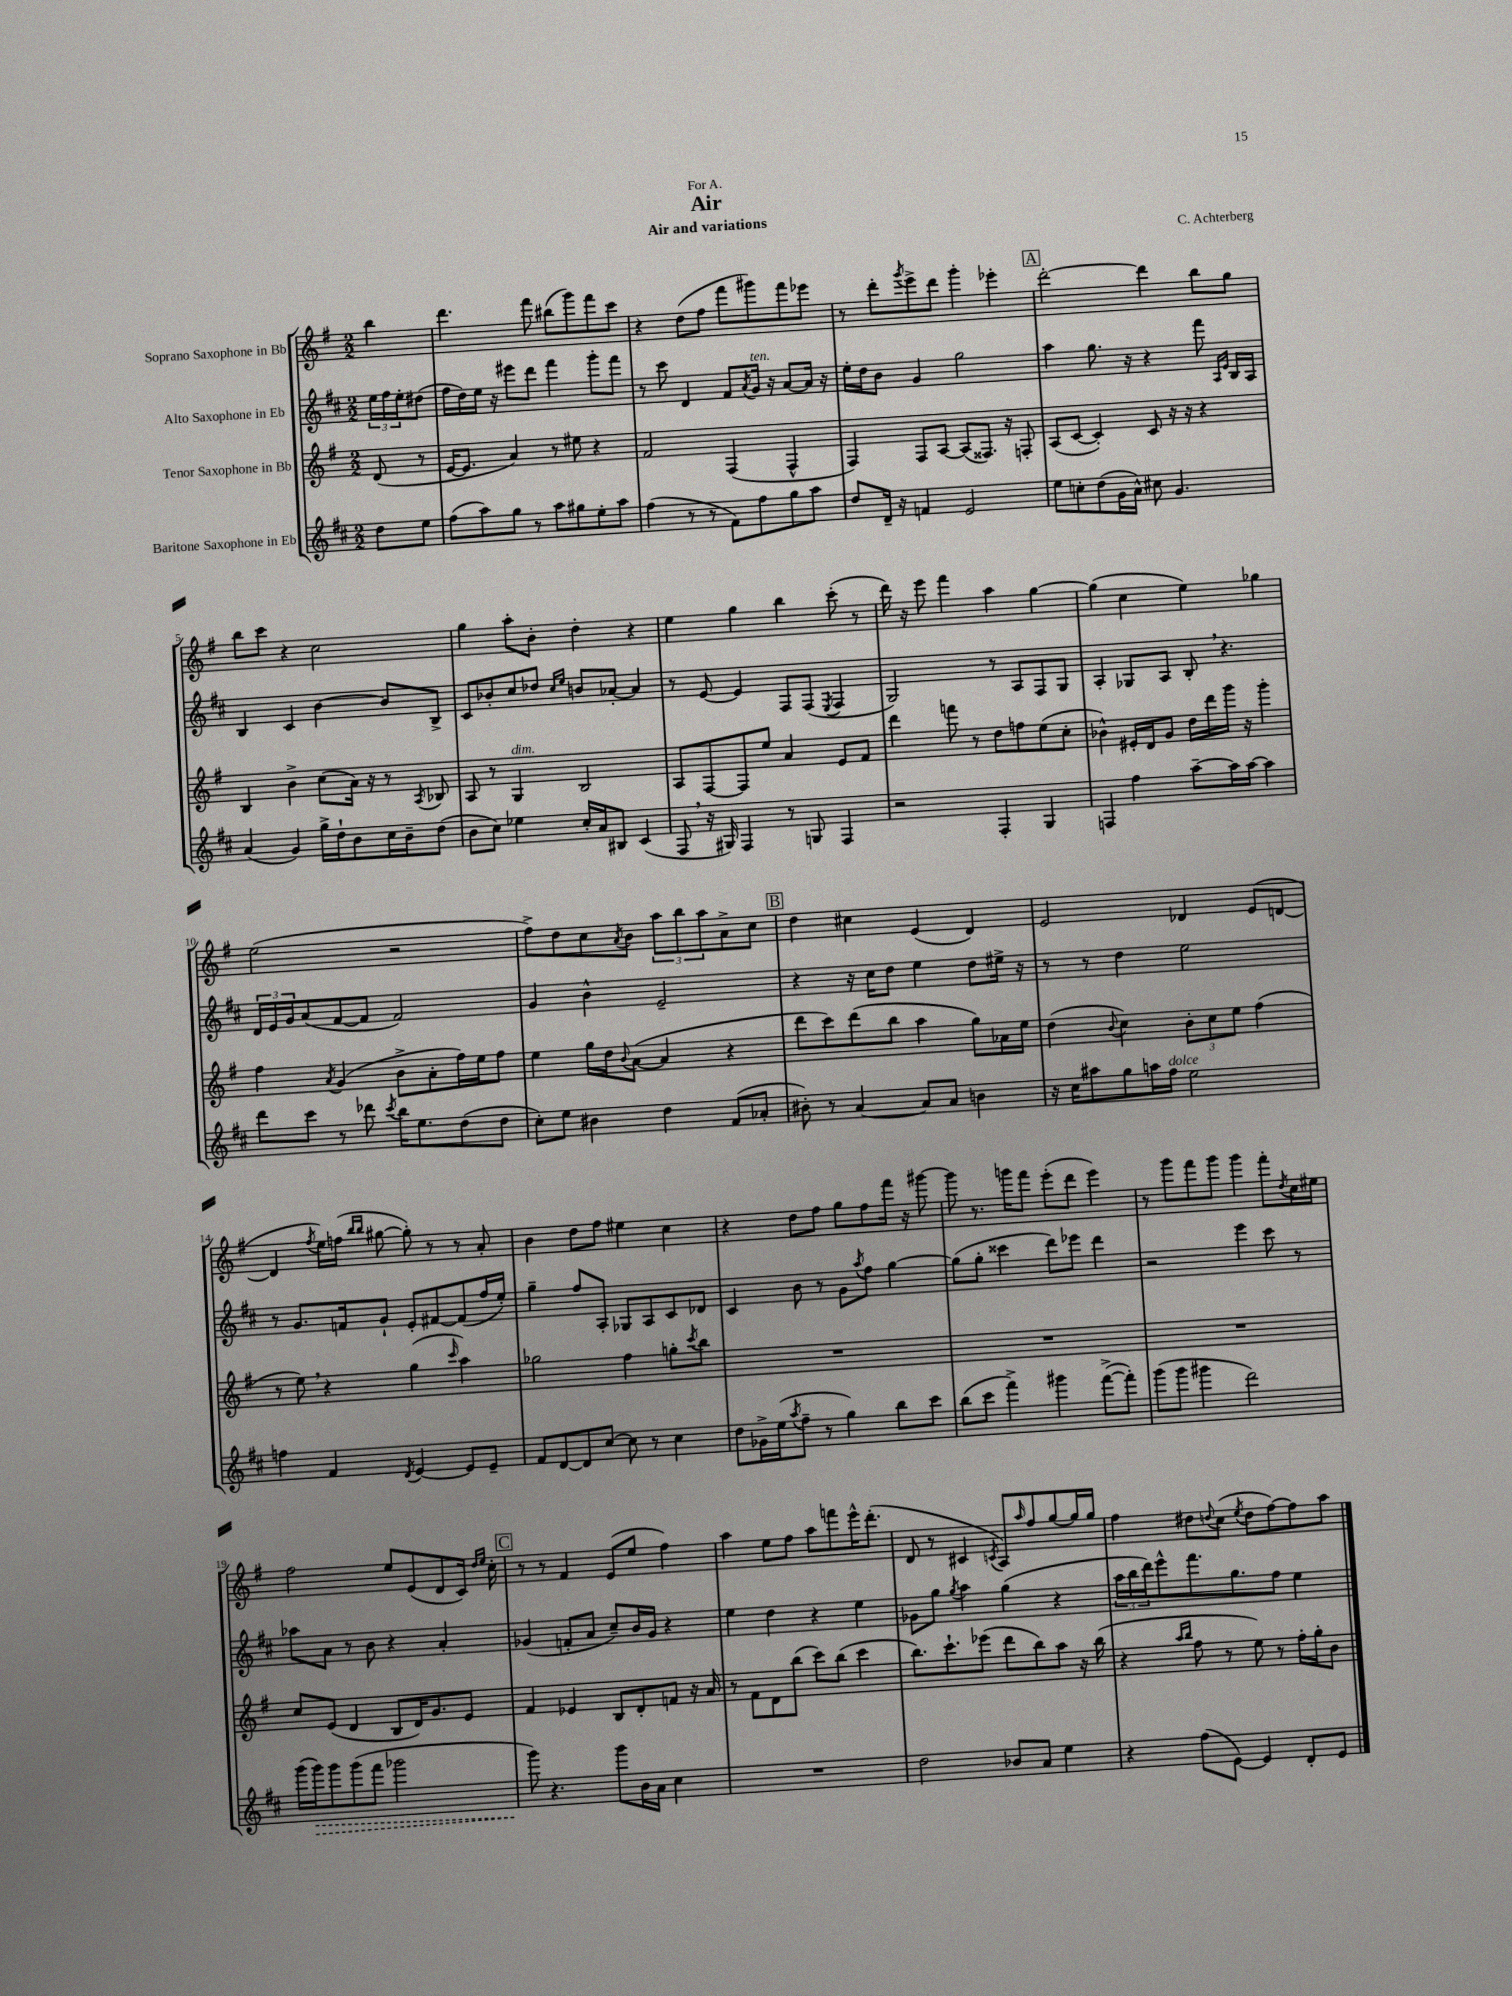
\header { title = "Air" composer = "C. Achterberg" subtitle = "Air and variations" dedication = "For A." }
<<
\new StaffGroup <<
\new Staff = "s0" \with { instrumentName = "Soprano Saxophone in Bb" } {
    \clef treble \key g \major \numericTimeSignature \time 2/2 \partial 4
    b''4 |
    d'''4. fis'''8 bis''8( g'''8) fis'''8 c'''8 |
    r4 d''8( fis''8 fis'''8 gis'''8) fis'''8 ees'''8 |
    r8 d'''8-. \acciaccatura { g'''8 } e'''8-> d'''8 g'''4-. ees'''4-. |
    \mark \markup { \box "A" } d'''2~-. d'''4 b''8 g''8 |
    b''8 c'''8 r4 c''2 |
    g''4 a''8-. b'8-. d''4-. r4 |
    e''4 g''4 b''4 c'''8-.( r8 |
    d'''16) r16 e'''8 fis'''4 a''4 g''4~ |
    g''4( c''4 e''4) ges''4 |
    e''2( r2 |
    fis''8->) d''8 c''8 \acciaccatura { a'8 } b'8 \tuplet 3/2 { a''8 b''8 a''8 } a'8-> c''8 |
    \mark \markup { \box "B" } d''4 cis''4 e'4( d'4) |
    e'2 des'4 e'8( d'8~ |
    d'4 \acciaccatura { fis''8 } e''16) f''16( \grace { b''16 b''16 } gis''8~ gis''8-.) r8 r8 a'8-. |
    b'4 d''8 fis''8 eis''4 c''4 |
    r4 d''8 fis''8 g''8 fis''8 fis'''16 r16 gis'''8~ |
    gis'''8 r8. g'''16 fis'''8 e'''8-.( d'''8 e'''4) |
    r8 g'''8 fis'''8 g'''8 g'''4 fis'''8-. \acciaccatura { d''8 } c''16 eis''16 |
    fis''2 e''8 e'8( d'8 c'16) \grace { d''16 e''16 } c''16-. |
    \mark \markup { \box "C" } r8 r8 fis'4 e'8( e''8 fis''4) |
    a''4 e''8 fis''8 a''8 f'''8 e'''16-^ d'''8.-.( |
    d'8 r8 cis'4 \acciaccatura { c'8 } a8) \grace { a''16 } fis''8 g''8~ g''16 g''16 |
    fis''4 dis''8 \appoggiatura { d''8 } c''8( \acciaccatura { e''8 } d''8 fis''8~) fis''8 a''8 \bar "|." |
}
\new Staff = "s1" \with { instrumentName = "Alto Saxophone in Eb" } {
    \clef treble \key d \major \numericTimeSignature \time 2/2 \partial 4
    \tuplet 3/2 { e''16 fis''16 e''16-. } dis''8( |
    fis''16 d''16) e''16 r16 eis'''8 d'''8 fis'''4 g'''8-. fis'''8 |
    r8 cis'''8 d'4 fis'8 \acciaccatura { a'8 } g'16^\markup { \italic "ten." } r16 a'8~ a'16 r16 |
    e''16-. d''16 b'8 g'4 g''2 |
    \mark \markup { \box "A" } a''4 g''8. r16 r4 fis'''8 \grace { a16 e'16 } b16 a16 |
    b4 cis'4 b'4~ b'8 b8-> |
    cis'8 bes'8-. cis''8 des''8 \grace { cis''16 e''16 } b'8 aes'8~-. aes'4 |
    r8 e'8~ e'4 fis8 fis8( \acciaccatura { e8 } fis4 |
    g2) r8 a8 fis8 g8 |
    a4-. ges8 a8 b8-. \breathe r4. |
    \tuplet 3/2 { d'16 e'16 g'16 } a'8( fis'8~ fis'8 fis'2) |
    g'4 b'4-^ e'2-- |
    \mark \markup { \box "B" } r4 r16 cis''16 d''8 e''4 d''8 eis''16-> r16 |
    r8 r8 d''4 e''2 |
    r8 g'8. f'16 g'8-! e'8-. fis'8~ fis'8( fis''16 e''16-.) |
    g''4-- fis''8 a8-. ges8 a8 cis'8 des'8 |
    cis'4 b'8 r8 g'8 \acciaccatura { a''8 } fis''8 g''4~ |
    g''8( g''8-. cisis'''4 d'''8) ees'''8 d'''4 |
    r2 e'''4 cis'''8 r8 |
    aes''8 a'8 r8 b'8 r4 a'4-. |
    \mark \markup { \box "C" } ges'4( f'8-. a'8 cis''8--) b'16 ges'16 r4 |
    e''4 d''4 r4 e''4 |
    ges'8 g''8 \acciaccatura { g''8 } a''4 g''4( r4 |
    \tuplet 3/2 { a''16 b''16 d'''16) } e'''8-^ fis'''8. g''8. fis''8 e''4 \bar "|." |
}
\new Staff = "s2" \with { instrumentName = "Tenor Saxophone in Bb" } {
    \clef treble \key g \major \numericTimeSignature \time 2/2 \partial 4
    d'8( r8 |
    e'16~ e'8. a'4) r8 eis''8 r4 |
    fis'2 fis4( fis4-^ |
    fis4) fis8 a8~ a8( fisis8.) r16 f8-. |
    \mark \markup { \box "A" } a8( c'8~ c'4-.) c'8 r16 r16 r4 |
    b4 b'4-> c''8( a'16) r16 r8 \acciaccatura { a8 } bes8 |
    a8 r8 g4^\markup { \italic "dim." } b2 |
    a8 fis8~ fis8 e''8 a'4 e'8 fis'8 |
    d'''4 f'''8 r8 d''8 f''8 e''8( c''8-. |
    bes'4-^) eis'16-. d'16 g'8 d''16 d'''16 g'''16 r16 g'''4-. |
    fis''4 \acciaccatura { a'8 } g'4( b'8-> a'8-. fis''16) e''16 fis''8 |
    e''4 g''16 d''16 \appoggiatura { b'8 } a'8~( a'4 r4 |
    \mark \markup { \box "B" } d'''8 c'''8) d'''8( b''8 a''4 g''8) aes'16 e''16 |
    d''4( \appoggiatura { b'8 } c''4) \tuplet 3/2 { b'8-. c''8 e''8 } fis''4( |
    r8 e''8) \breathe r4 g''4( \grace { c'''16 } a''4) |
    ges''2 fis''4 g''8-. \acciaccatura { c'''8 } b''8 |
    R1 |
    R1 |
    R1 |
    c''8 e'8( d'4 b8 d'16) g'8. e'8 |
    \mark \markup { \box "C" } fis'4 ees'4 b8 d'8-. f'8 r16 a'16 |
    r8 fis'8 d'8 b''8( c'''8) b''8( c'''4 |
    b''8.) c'''8.-! ees'''8( d'''8 b''8) a''8 r16 b''16( |
    r4 \grace { a''16 b''16 } fis''8 r8 e''8) r8 fis''16-. g''16-. b'8 \bar "|." |
}
\new Staff = "s3" \with { instrumentName = "Baritone Saxophone in Eb" } {
    \clef treble \key d \major \numericTimeSignature \time 2/2 \partial 4
    d''8 e''8 |
    fis''8( a''8) g''8 r8 a''8 gis''8 e''8-. a''8 |
    fis''4( r8 r8 fis'8) fis''8 g''8 a''8 |
    d''8 d'16-- r16 f'4 e'2 |
    \mark \markup { \box "A" } e''8 c''8-. d''8( g'16 a'16-^) cis''8 g'4. |
    a'4( g'4) g''16-> d''16-! b'8 cis''16 b'16-- d''8( |
    b'8 cis''8) ees''4 cis''16-. a'16 bis8 cis'4( |
    fis8 \breathe r16 gis16) fis4 r8 g8 fis4 |
    r2 fis4-. g4 |
    f4 fis''4 a''8~-- a''16 a''16~ a''4 |
    d'''8 cis'''8 r8 des'''8 \acciaccatura { cis'''8 } b''16 e''8. d''8( d''8 |
    cis''8-.) e''8 bis'4 d''4 fis'8( aes'8-. |
    \mark \markup { \box "B" } bis'8-.) r8 a'4~ a'8 a'8 b'4 |
    r16 cis''16 ais''8 g''8 a''16 fis''16^\markup { \italic "dolce" } e''2 |
    f''4 fis'4 \acciaccatura { d'8 } e'4~ e'8 e'8-- |
    fis'8 d'8~ d'8 cis''8~ cis''8 r8 cis''4 |
    d''8 ges'16-> e''16( \acciaccatura { a''8 } fis''8-- r8 g''4) b''8 cis'''8 |
    b''8( cis'''8 fis'''4->) gis'''4 fis'''8~->( fis'''8-.) |
    g'''8( g'''8 gis'''4 d'''2) |
    g'''16( \once \override Hairpin.style = #'dashed-line g'''16\>) g'''8 g'''8( fis'''8 ges'''2 |
    \mark \markup { \box "C" } g'''8\!) r4. g'''8 b'16 a'16 cis''4 |
    R1 |
    d''2 bes'8 a'8 e''4 |
    r4 fis''8( e'8~) e'4 d'8-. e'8 \bar "|." |
}
>>
>>
